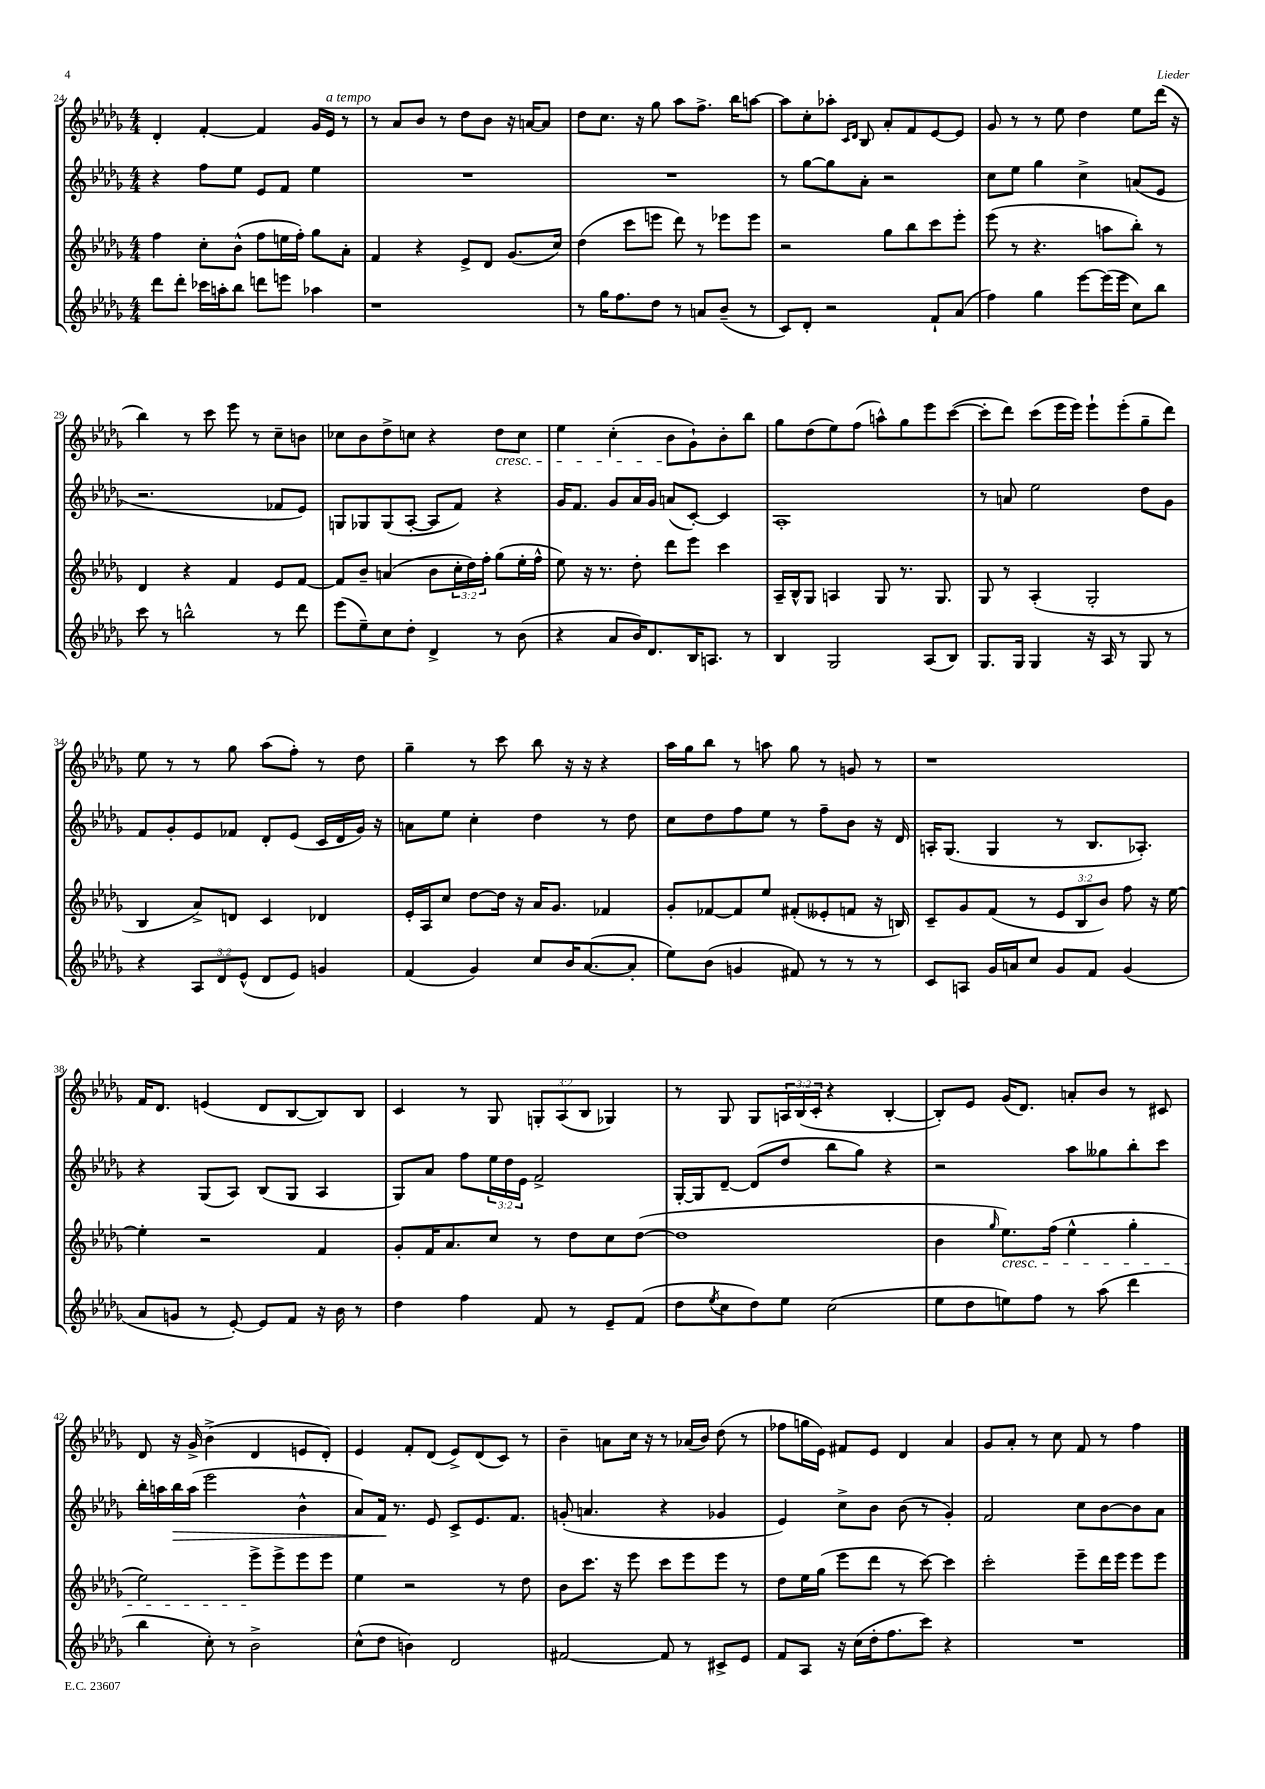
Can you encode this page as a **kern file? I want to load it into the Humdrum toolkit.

**kern	**kern	**kern	**dynam	**kern
*part4	*part3	*part2	*part2	*part1
*staff4	*staff3	*staff2	*staff2	*staff1
*clefG2	*clefG2	*clefG2	*	*clefG2
*k[b-e-a-d-g-]	*k[b-e-a-d-g-]	*k[b-e-a-d-g-]	*	*k[b-e-a-d-g-]
*M4/4	*M4/4	*M4/4	*	*M4/4
=24	=24	=24	=24	=24
8ddd-\L	4ff\	4r	.	4d-'/
8ddd-'\J	.	.	.	.
16ccc-X\LL	8cc'\L	8ff\L	.	[4f'/
16aan'\J	.	.	.	.
8bb-\J	(8b-^^\J	8ee-\J	.	.
8dddn\L	8ff\L	8e-/L	.	4f/]
8eeen\J	16een\L	8f/J	.	.
.	16ff'\JJ)	.	.	.
4aa-X\	8gg-\L	4ee-\	.	16g-/LL
!	!	!	!	!LO:TX:a:i:t=a tempo
.	.	.	.	16e-/JJ
.	8a-'\J	.	.	8r
=25	=25	=25	=25	=25
1r	4f/	1r	.	8r
.	.	.	.	8a-/L
.	4r	.	.	8b-/J
.	.	.	.	8r
.	8e-^/L	.	.	8dd-\L
.	8d-/J	.	.	8b-\J
.	(8.g-/L	.	.	16r
.	.	.	.	[16an/KL
.	.	.	.	8a/J]
.	16cc/Jk)	.	.	.
=26	=26	=26	=26	=26
8r	(4dd-\	1r	.	8dd-\L
16gg-\KL	.	.	.	8.cc\J
8.ff\	.	.	.	.
.	8ccc\L	.	.	.
.	.	.	.	16r
8dd-\J	8eeen\J	.	.	8gg-\
8r	8ddd-\)	.	.	8aa-\L
8an/L	8r	.	.	8.ff^\J
(8b-~/J	8eee-X\L	.	.	.
.	.	.	.	16bb-\KL
8r	8eee-\J	.	.	[8aan\J
=27	=27	=27	=27	=27
8c/L)	2r	8r	.	8aa\L]
8d-'/J	.	[8gg-\L	.	8cc'\
2r	.	8gg-\]	.	8aa-X'\J
.	.	.	.	16qqc/LL
.	.	.	.	16qqd-/JJ
.	.	8a-'\J	.	8B-/
.	8gg-\L	2r	.	8a-'/L
.	8bb-\	.	.	8f/
8f`/L	8ccc\	.	.	[8e-/
(8a-/J	8eee-'\J	.	.	8e-/J]
=28	=28	=28	=28	=28
4ff\)	(8eee-\	8cc\L	.	8g-/
.	8r	8ee-\J	.	8r
4gg-\	4.r	4gg-\	.	8r
.	.	.	.	8ee-\
[8eee-\L	.	4cc^\	.	4dd-\
(16eee-\L]	8aan\L	.	.	.
16eee-\JJ	.	.	.	.
8cc\L)	8bb-'\J)	(8an/L	.	8ee-\L
8bb-\J	8r	8e-/J	.	(16ddd-\Jk
.	.	.	.	16r
!!LO:LB:g=z
=29	=29	=29	=29	=29
8ccc\	4d-/	2.r	.	4bb-\)
8r	.	.	.	.
2bbn^^\	4r	.	.	8r
.	.	.	.	8ccc\
.	4f/	.	.	8eee-\
.	.	.	.	8r
8r	8e-/L	8f-X/L	.	8cc~\L
8ddd-\	[8f/J	8e-/J)	.	8bn\J
=30	=30	=30	=30	=30
(8eee-\L	8f/L]	8Gn/L	.	8cc-X\L
8ee-~\)	8b-~/J	8G-X/	.	8b-\
8cc\	(4an/	(8G-/	.	8dd-^\
8dd-'\J	.	[8A-'/J	.	8ccn\J
4d-^/	8b-\L	8A-/L]	.	4r
.	24cc'\L	8f/J)	.	.
.	24dd-\)	.	.	.
.	24ff'\JJ	.	.	.
!	!	!	!	!LO:TX:b:i:t=cresc.
8r	(8gg-\L	4r	.	8dd-\L
(8b-\	16ee-'\L	.	.	8cc\J
.	16ff^^\JJ	.	.	.
=31	=31	=31	=31	=31
4r	8ee-\)	16g-/KL	.	4ee-\
.	.	8.f/J	.	.
.	16r	.	.	.
.	8.r	.	.	.
8a-/L	.	8g-/L	.	(4cc'\
16b-/K)	8dd-'\	16a-/L	.	.
8.d-/	.	16g-/JJ	.	.
.	8ddd-\L	(8an/L	.	8b-\L
16B-/K	8eee-\J	[8c'/J)	.	8g-`\)
8.An/J	.	.	.	.
.	4ccc\	4c/]	.	8b-'\
8r	.	.	.	8bb-\J
=32	=32	=32	=32	=32
4B-/	16A-~/LL	1A-'	.	8gg-\L
.	16B-^^/J	.	.	.
.	8G-/J	.	.	(8dd-\
2G-/	4An/	.	.	8ee-\)
.	.	.	.	(8ff\J
.	8G-/	.	.	8aan^^\L)
.	8.r	.	.	8gg-\
(8A-/L	.	.	.	8eee-\
.	8.G-/	.	.	.
8B-/J)	.	.	.	([8ccc\J
=33	=33	=33	=33	=33
8.G-/L	8G-/	8r	.	8ccc'\L]
.	8r	8an/	.	8ddd-\J)
16G-/Jk	.	.	.	.
4G-/	(4A-'/	2ee-\	.	(8ccc\L
.	.	.	.	16eee-\L
.	.	.	.	16eee-\JJ)
16r	2G-'/	.	.	8eee-`\L
16A-/	.	.	.	.
8r	.	.	.	(8eee-'\
8G-/	.	8dd-\L	.	8gg-~\
8r	.	8g-\J	.	8ddd-\J)
!!LO:LB:g=z
=34	=34	=34	=34	=34
4r	4B-/	8f/L	.	8ee-\
.	.	8g-'/	.	8r
12A-/L	8a-^/L)	8e-/	.	8r
12d-/	.	.	.	.
.	8dn/J	8f-X/J	.	8gg-\
(12e-^^/J	.	.	.	.
8d-/L	4c/	8d-'/L	.	(8aa-\L
8e-/J)	.	(8e-/J	.	8ff'\J)
4gn/	4d-X/	16c/LL	.	8r
.	.	16d-/	.	.
.	.	16g-/JJ)	.	8dd-\
.	.	16r	.	.
=35	=35	=35	=35	=35
(4f/	16e-'/LL	8an\L	.	4gg-~\
.	16A-/J	.	.	.
.	8cc/J	8ee-\J	.	.
4g-/)	[8dd-\L	4cc'\	.	8r
.	16dd-\Jk]	.	.	8ccc\
.	16r	.	.	.
8cc/L	16a-/KL	4dd-\	.	8bb-\
.	8.g-/J	.	.	.
16b-/K	.	.	.	16r
([8.a-/	.	.	.	16r
.	4f-X/	8r	.	4r
8a-'/J]	.	8dd-\	.	.
=36	=36	=36	=36	=36
8ee-\L)	8g-'/L	8cc\L	.	16aa-\LL
.	.	.	.	16gg-\J
(8b-\J	[8f-X/	8dd-\	.	8bb-\J
4gn/	8f-/]	8ff\	.	8r
.	8ee-/J	8ee-\J	.	8aan\
8f#X/)	(8f#X'/L	8r	.	8gg-\
8r	8e--X'/	8ff~\L	.	8r
8r	8fn/J	8b-\J	.	8gn/
8r	16r	16r	.	8r
.	16Bn/)	16d-/	.	.
=37	=37	=37	=37	=37
8c/L	8c~/L	16An'/KL	.	1r
.	.	(8.G-/J	.	.
8An/J	8g-/	.	.	.
16g-/LL	(8f/J	4G-/	.	.
16an/J	.	.	.	.
8cc/J	8r	.	.	.
8g-/L	12e-/L	8r	.	.
.	12B-/	.	.	.
8f/J	.	8.B-/L	.	.
.	12b-/J)	.	.	.
(4g-/	8ff\	.	.	.
.	.	8.A-X'/J)	.	.
.	16r	.	.	.
.	[16ee-\	.	.	.
!!LO:LB:g=z
=38	=38	=38	=38	=38
8a-/L	4ee-'\]	4r	.	16f/KL
.	.	.	.	8.d-/J
8gn/J	.	.	.	.
8r	2r	(8G-/L	.	(4en/
[8e-'/)	.	8A-/J)	.	.
8e-/L]	.	(8B-/L	.	8d-/L
8f/J	.	8G-/J	.	[8B-/
16r	4f/	4A-/	.	8B-/])
16b-\	.	.	.	.
8r	.	.	.	8B-/J
=39	=39	=39	=39	=39
4dd-\	8g-'/L	8G-/L)	.	4c/
.	16f/K	8a-/J	.	.
.	8.a-/	.	.	.
4ff\	.	8ff\L	.	8r
.	8cc/J	24ee-\L	.	8G-/
.	.	24dd-\	.	.
.	.	24e-\JJ	.	.
8f/	8r	2f^/	.	12Gn'/L
.	.	.	.	(12A-/
8r	8dd-\L	.	.	.
.	.	.	.	12B-/J
8e-~/L	8cc\	.	.	4G-X/)
(8f/J	([8dd-\J	.	.	.
=40	=40	=40	=40	=40
8dd-\L	1dd-]	[16G-'/LL	.	8r
.	.	16G-/J]	.	.
8qee-/	.	.	.	.
8cc\	.	[8d-~/J	.	8G-/
8dd-\)	.	(8d-/L]	.	8G-/L
8ee-\J	.	8dd-/J	.	24An/L
.	.	.	.	(24B-/
.	.	.	.	24c'/JJ
(2cc\	.	8bb-\L	.	4r
.	.	8gg-\J)	.	.
.	.	4r	.	[4B-'/
=41	=41	=41	=41	=41
8ee-\L	4b-\	2r	.	8B-'/L])
8dd-\	.	.	.	8e-/J
.	16qqgg-/	.	.	.
!	!LO:TX:b:i:t=cresc.	!	!	!
8een\)	8.ee-\L)	.	.	(16g-/KL
.	.	.	.	8.d-/J)
8ff\J	.	.	.	.
.	(16ff\Jk	.	.	.
8r	4ee-^^\	8aa-\L	.	8an'/L
(8aa-\	.	8gg--X\	.	8b-/J
4ddd-\	4gg-'\	8bb-'\	.	8r
.	.	8ccc\J	.	8c#X/
!!LO:LB:g=z
=42	=42	=42	=42	=42
4bb-\	2ee-\)	16bb-'\LL	.	8d-/
.	.	16aan\	.	.
!	!	!	!LO:HP:b	!
.	.	16bb-\	>	16r
.	.	(16aa\JJ	.	16g-^/
8cc'\)	.	2eee-\	.	(4b-^\
8r	.	.	.	.
2b-^\	8eee-^\L	.	.	4d-/
.	8eee-^\	.	.	.
.	8eee-\	4b-^^\	.	8en/L
.	8eee-\J	.	.	8d-'/J)
=43	=43	=43	=43	=43
(8cc^^\L	4ee-\	8a-/L)	.	4e-/
8dd-\J	.	16f/Jk	.	.
.	.	8.r	]	.
4bn\)	2r	.	.	8f'/L
.	.	8e-/	.	(8d-/J
2d-/	.	8c^/L	.	8e-^/L)
.	.	8.e-/	.	(8d-/
.	8r	.	.	8c/J)
.	.	8.f/J	.	.
.	8dd-\	.	.	8r
=44	=44	=44	=44	=44
[2f#X/	8b-\L	(8gn'/	.	4b-~\
.	8.ccc\J	4.an/	.	.
.	.	.	.	8an\L
.	16r	.	.	.
.	8eee-\	.	.	16cc\Jk
.	.	.	.	16r
8f#/]	8ccc\L	4r	.	8r
8r	8eee-\	.	.	(16a-X/LL
.	.	.	.	16b-/JJ)
8c#X^/L	8eee-\J	4g-X/	.	(8dd-\
8e-/J	8r	.	.	8r
=45	=45	=45	=45	=45
8f/L	8dd-\L	4e-/)	.	8ff-X\L
8A-/J	16ee-\L	.	.	16ggn\L
.	(16gg-\JJ	.	.	16e-\JJ)
16r	8eee-\L	8cc^\L	.	8f#X/L
(16cc\LL	.	.	.	.
16dd-'\J	8ddd-\J	8b-\J	.	8e-/J
8.ff\	.	.	.	.
.	8r	(8b-\	.	4d-/
8ccc\J)	[8ccc\)	8r	.	.
4r	4ccc\]	4g-'/)	.	4a-/
=46	=46	=46	=46	=46
1r	2ccc'\	2f/	.	8g-/L
.	.	.	.	8a-'/J
.	.	.	.	8r
.	.	.	.	8cc\
.	8eee-~\L	8cc\L	.	8f/
.	16ddd-\L	[8b-\	.	8r
.	16eee-\JJ	.	.	.
.	8eee-\L	8b-\]	.	4ff\
.	8eee-\J	8a-\J	.	.
==	==	==	==	==
*-	*-	*-	*-	*-
